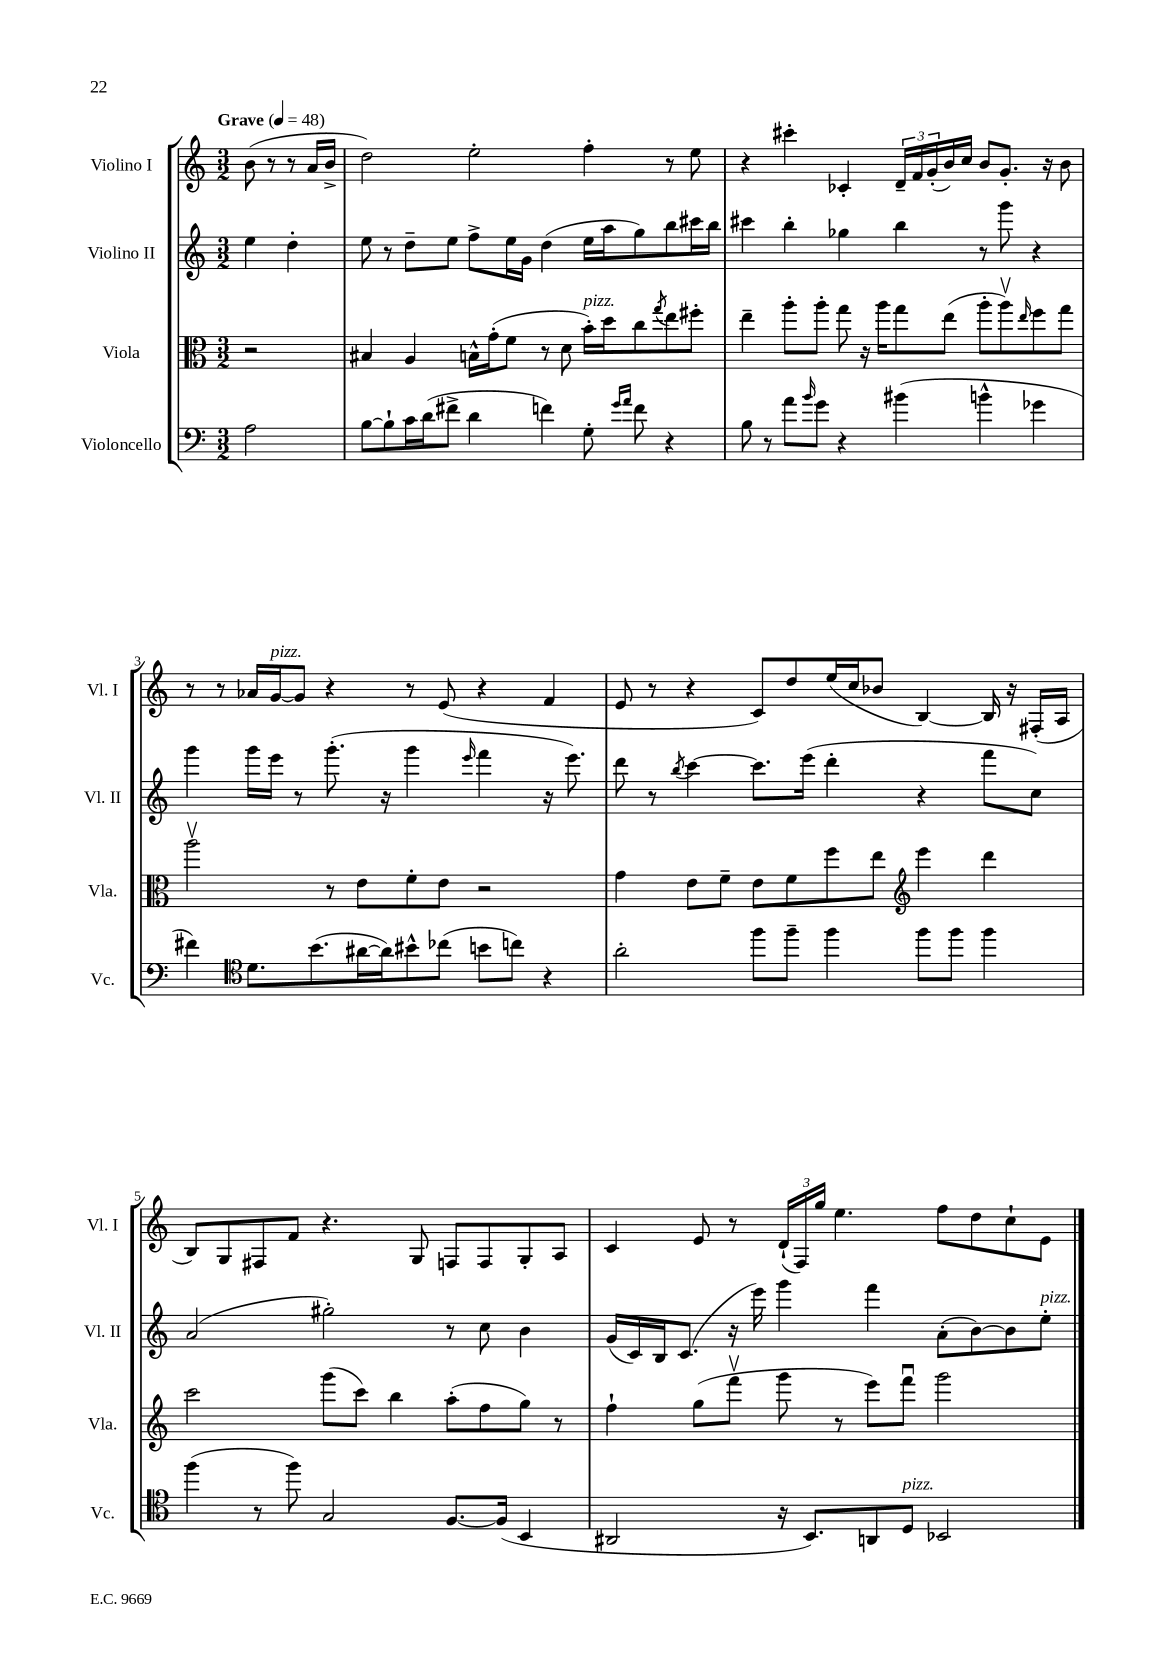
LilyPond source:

<<
\new StaffGroup <<
\new Staff = "s0" \with { instrumentName = "Violino I" shortInstrumentName = "Vl. I" } {
    \clef treble \key c \major \numericTimeSignature \time 3/2 \partial 2 \tempo "Grave" 4 = 48
    b'8( r8 r8 a'16 b'16-> |
    d''2) e''2-. f''4-. r8 e''8 |
    r4 cis'''4-. ces'4-. \tuplet 3/2 { d'16-- f'16 g'16-.( } b'16) c''16 b'8 g'8.-. r16 b'8 |
    r8 r8 aes'16 g'16~^\markup { \italic "pizz." } g'8 r4 r8 e'8( r4 f'4 |
    e'8 r8 r4 c'8) d''8 e''16( c''16 bes'8 b4~) b16 r16 fis16-.( a16 |
    b8) g8 fis8 f'8 r4. g8 f8 f8 g8-. a8 |
    c'4 e'8 r8 \tuplet 3/2 { d'16-!( f16) g''16 } e''4. f''8 d''8 c''8-! e'8 \bar "|." |
}
\new Staff = "s1" \with { instrumentName = "Violino II" shortInstrumentName = "Vl. II" } {
    \clef treble \key c \major \numericTimeSignature \time 3/2 \partial 2
    e''4 d''4-. |
    e''8 r8 d''8-- e''8 f''8-> e''16 g'16 d''4( e''16 a''16 g''8) b''8 cis'''16 b''16 |
    cis'''4 b''4-. ges''4 b''4 r8 g'''8 r4 |
    g'''4 g'''16 e'''16 r8 g'''8.-.( r16 g'''4 \grace { e'''16 } f'''4 r16 e'''8.) |
    d'''8 r8 \acciaccatura { b''8 } c'''4~ c'''8. e'''16( d'''4-. r4 f'''8 c''8) |
    a'2( gis''2-.) r8 c''8 b'4 |
    g'16( c'16) b16 c'8.( r16 e'''16) g'''4 f'''4 a'8-.( b'8~) b'8 e''8-.^\markup { \italic "pizz." } \bar "|." |
}
\new Staff = "s2" \with { instrumentName = "Viola" shortInstrumentName = "Vla." } {
    \clef alto \key c \major \numericTimeSignature \time 3/2 \partial 2
    r2 |
    bis4 a4 b16-^ g'16-.( f'8 r8 d'8 b'16-.^\markup { \italic "pizz." }) d''16 c''8 \acciaccatura { g''8 } e''8 fis''8-. |
    e''4-- a''8-. a''8-. g''8 r16 a''16 g''8 e''8( a''8-. a''8\upbow) \grace { e''16 } f''8 g''8 |
    a''2\upbow r8 e'8 f'8-. e'8 r2 |
    g'4 e'8 f'8-- e'8 f'8 f''8 e''8 \clef treble e'''4 d'''4 |
    c'''2 g'''8( c'''8) b''4 a''8-.( f''8 g''8) r8 |
    f''4-! g''8( f'''8\upbow g'''8 r8 e'''8) f'''8\downbow g'''2 \bar "|." |
}
\new Staff = "s3" \with { instrumentName = "Violoncello" shortInstrumentName = "Vc." } {
    \clef bass \key c \major \numericTimeSignature \time 3/2 \partial 2
    a2 |
    b8~ b8-! c'16 d'16( fis'8-> d'4 f'4) g8-. \grace { g'16 a'16 } f'8 r4 |
    b8 r8 a'8 \grace { b'16 } g'8 r4 bis'4( b'4-^ ges'4 |
    fis'4) \clef tenor d'8. b'8.( ais'16~ ais'16) bis'8-^ ces''8( b'8 c''8) r4 |
    a'2-. f''8 f''8-- f''4 f''8 f''8 f''4 |
    f''4( r8 f''8) g2 f8.~ f16( b,4 |
    ais,2 r16 b,8.) a,8 d8^\markup { \italic "pizz." } bes,2 \bar "|." |
}
>>
>>
